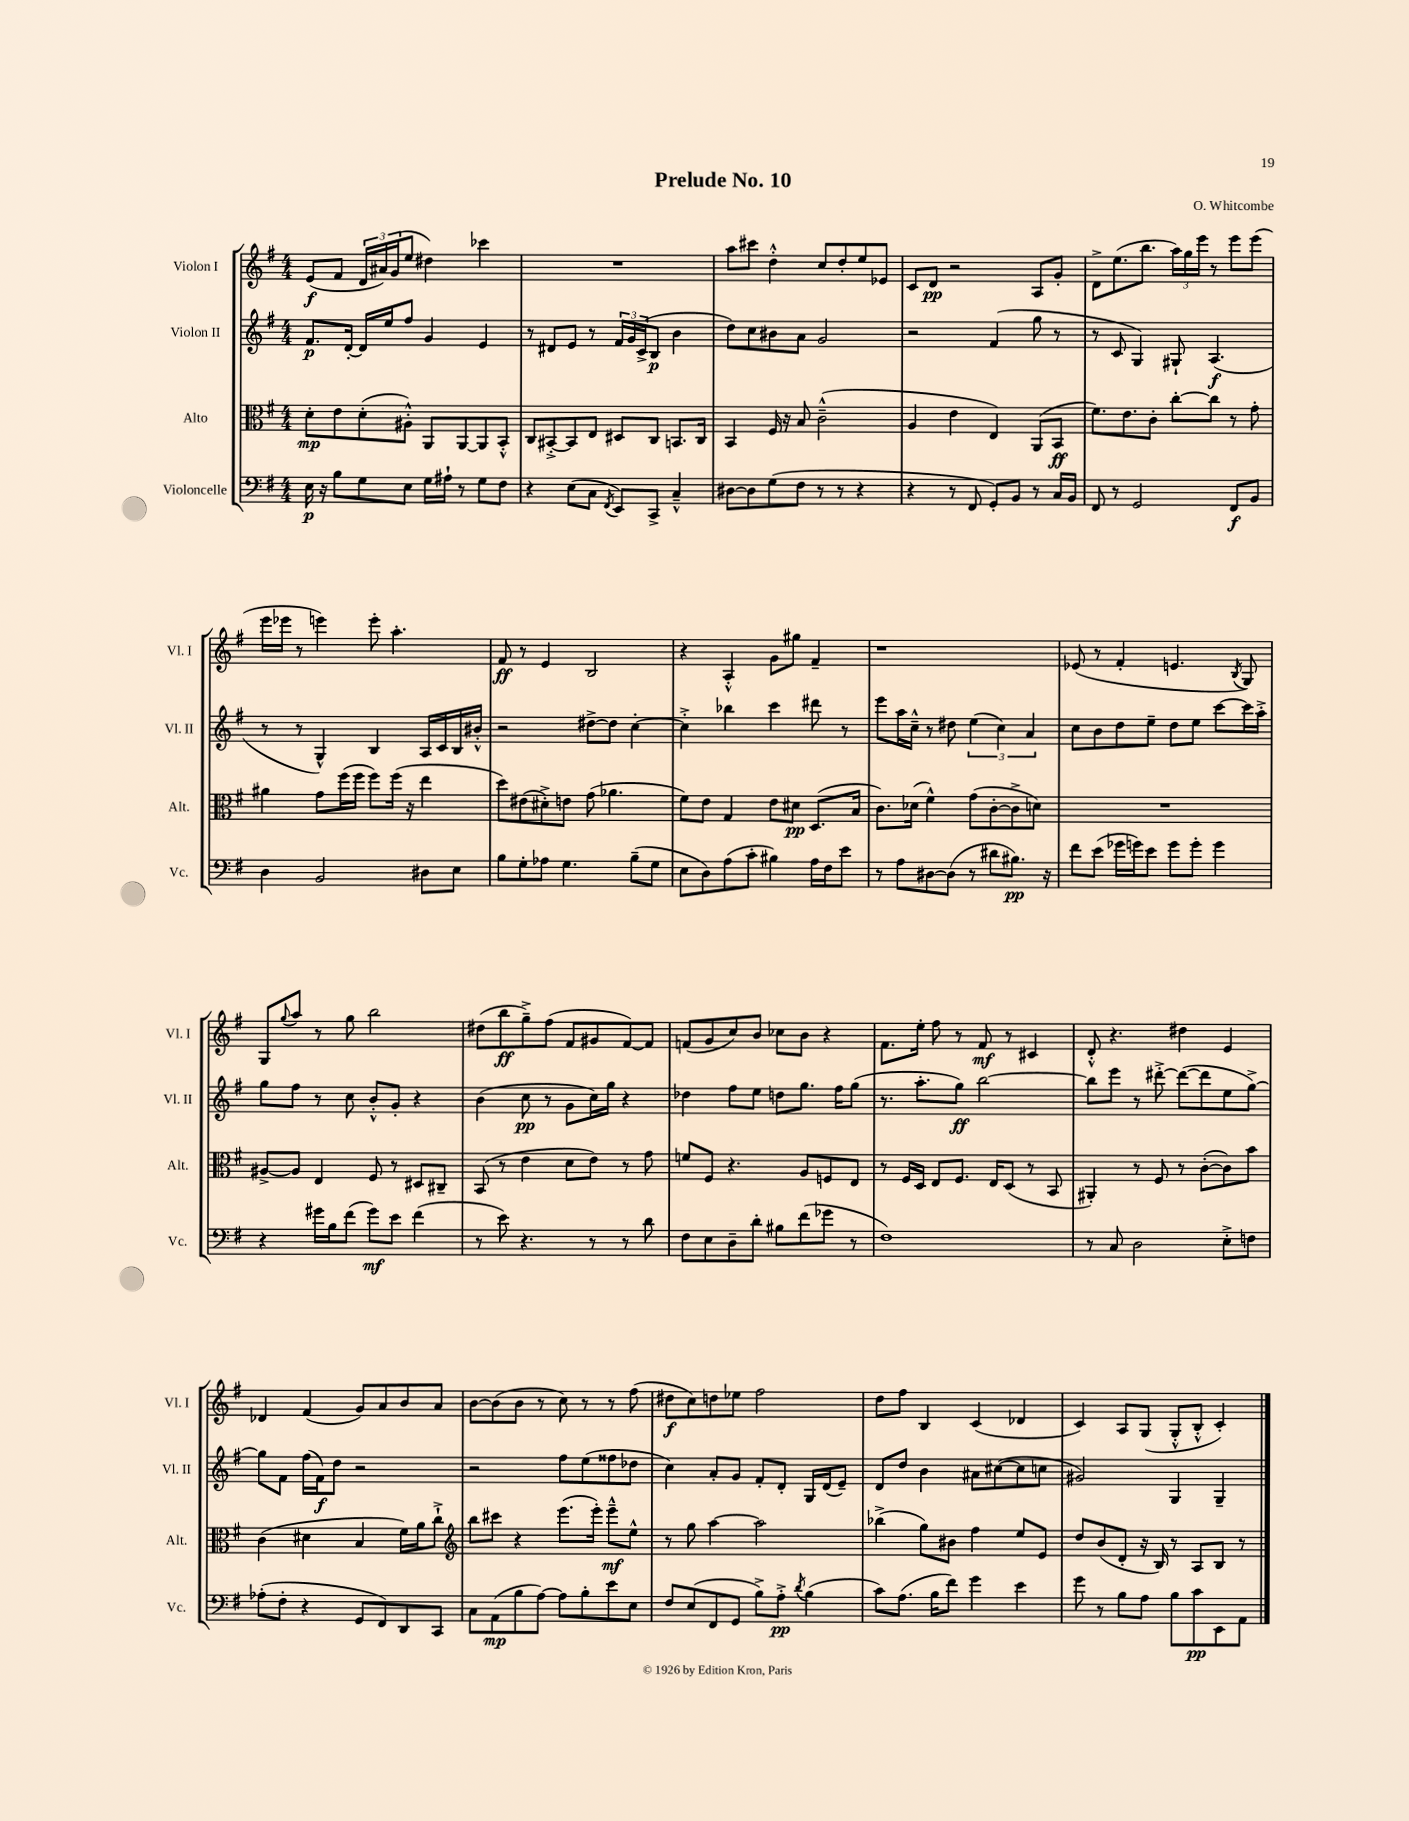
\header { title = "Prelude No. 10" composer = "O. Whitcombe" }
<<
\new StaffGroup <<
\new Staff = "s0" \with { instrumentName = "Violon I" shortInstrumentName = "Vl. I" } {
    \clef treble \key g \major \numericTimeSignature \time 4/4
    e'8\f( fis'8 \tuplet 3/2 { d'16 ais'16) g'16( } e''8 dis''4) ces'''4 |
    R1 |
    a''8 cis'''8 d''4-.-^ c''8 d''8-. e''8 ees'8 |
    c'8 d'8\pp r2 a8 g'8-. |
    d'8-> e''8.( b''8. \tuplet 3/2 { a''16) g''16 e'''16 } r8 e'''8 e'''8( |
    e'''16 ees'''16 r8 e'''4) e'''8-. a''4.-. |
    fis'8\ff r8 e'4 b2 |
    r4 a4-.-^ g'8 gis''8 fis'4-- |
    r1 |
    ees'8( r8 fis'4-. e'4. \acciaccatura { b8 } g8) |
    g8 \appoggiatura { g''8 } a''8 r8 g''8 b''2 |
    dis''8( b''8\ff g''8--->) fis''8( fis'8 gis'8 fis'8~) fis'8 |
    f'8( g'8 c''8) b'8 ces''8 b'8 r4 |
    fis'8. e''16-. fis''8 r8 fis'8\mf r8 cis'4 |
    d'8-.-^ r4. dis''4 e'4 |
    des'4 fis'4( g'8) a'8 b'8 a'8 |
    b'8~ b'8( b'8 r8 c''8) r8 r8 fis''8( |
    dis''8\f c''8) d''8 ees''8 fis''2 |
    d''8 fis''8 b4 c'4( des'4 |
    c'4) a8 g8( g8-.-^ b8-.-^ c'4-.) \bar "|." |
}
\new Staff = "s1" \with { instrumentName = "Violon II" shortInstrumentName = "Vl. II" } {
    \clef treble \key g \major \numericTimeSignature \time 4/4
    fis'8.\p d'16~-. d'16 e''16 fis''8 g'4 e'4 |
    r8 dis'8 e'8 r8 \tuplet 3/2 { fis'16 g'16 c'16->( } b8\p b'4 |
    d''8) c''8 bis'8 a'8 g'2 |
    r2 fis'4( g''8 r8 |
    r8 c'8 g4) gis8-! a4.\f( |
    r8 r8 g4-^) b4 a16 c'16 b16 bis'16-.-^ |
    r2 dis''8~-> dis''8 c''4~-. |
    c''4-.-> bes''4 c'''4 dis'''8 r8 |
    e'''8 a''16 c''16---^ r8 dis''8 \tuplet 3/2 { e''4( c''4) a'4 } |
    c''8 b'8 d''8 e''8-- d''8 e''8 c'''8~ c'''16 a''16-.-> |
    g''8 fis''8 r8 c''8 b'8-.-^ g'8-. r4 |
    b'4( c''8\pp r8 g'8 c''16) g''16 r4 |
    des''4 fis''8 e''8 d''8 g''8. fis''16 g''8( |
    r8. a''8.-. g''8\ff) b''2~ |
    b''8 e'''8 r8 dis'''8~-.-> dis'''8~( dis'''8 e''8 g''8~->) |
    g''8 fis'8 fis''16( fis'16\f) d''8 r2 |
    r2 fis''8 e''8( fisis''8 des''8 |
    c''4) a'8-. g'8 fis'8-. d'8-. g16 d'16( e'8--) |
    d'8 d''8 b'4 ais'8 cis''8~( cis''8 c''8 |
    gis'2) g4 g4-- \bar "|." |
}
\new Staff = "s2" \with { instrumentName = "Alto" shortInstrumentName = "Alt." } {
    \clef alto \key g \major \numericTimeSignature \time 4/4
    d'8-.\mp e'8 d'8-.( ais8-.-^) a,8 a,8~ a,8 b,8-.-^ |
    c8 bis,8~-.-> bis,8 e8 dis8 c8 b,8. c16 |
    b,4 fis16 r16 b8 c'2---^( |
    a4 e'4 e4) a,8( b,8\ff |
    fis'8.) e'8. c'8-. c''8~-. c''8 r8 g'8-. |
    ais'4 g'8 fis''16( fis''16 fis''8) fis''16( r16 e''4 |
    d''8) eis'8( dis'8-.->) e'8 g'8( aes'4. |
    fis'8) e'8 g4 e'8 dis'8\pp d8.( b16 |
    c'8.) des'16( fis'4-^) g'8( c'8~-. c'8-> d'8) |
    R1 |
    ais8~-> ais8 e4 fis8 r8 dis8 cis8-- |
    b,8( r8 e'4 d'8 e'8) r8 g'8 |
    f'8 fis8 r4. a8 f8 e8 |
    r8 fis16 d16 e8 fis8. e16 d8( r8 b,8 |
    ais,4-.) r8 fis8 r8 c'8~-.( c'8) b'8 |
    c'4( dis'4 b4 fis'16) a'16 c''8-!-> |
    \clef treble b''8 cis'''8 r4 e'''8.( e'''16-.) e'''8---^\mf e''8-^ |
    r8 g''8 a''4~ a''2 |
    bes''4->( g''8) bis'8 fis''4 e''8 e'8 |
    d''8 b'8( d'8-. r16 b16) r8 a8 b8 r8 \bar "|." |
}
\new Staff = "s3" \with { instrumentName = "Violoncelle" shortInstrumentName = "Vc." } {
    \clef bass \key g \major \numericTimeSignature \time 4/4
    e16\p r16 b8 g8 e8 g16 ais16-! r8 g8 fis8 |
    r4 e8( c8 \acciaccatura { fis,8 } e,8) c,8-> c4---^ |
    dis8~ dis8 g8( fis8 r8 r8 r4 |
    r4 r8 fis,8 g,8-.) b,8 r8 c16 b,16 |
    fis,8 r8 g,2 fis,8\f b,8 |
    d4 b,2 dis8 e8 |
    b8 g8-. aes8 g4. b8--( g8 |
    e8 d8) a8( c'8-. bis4) a16 fis16 e'8 |
    r8 a8 dis8~ dis8( r8 dis'8 bis8.\pp) r16 |
    fis'8 e'8( ges'16 g'16) e'8 g'8 g'8-. g'4 |
    r4 gis'16 b16 fis'8( gis'8\mf) e'8 fis'4( |
    r8 e'8) r4. r8 r8 d'8 |
    fis8 e8 d8-- d'8-. bis8 fis'8( ges'8 r8 |
    fis1) |
    r8 c8 d2 e8-.-> f8 |
    aes8-.( fis8-. r4 g,8 fis,8) d,8 c,8 |
    c8 a,8\mp( b8 a8~) a8 b8-. e'8 e8 |
    fis8 e8( fis,8 g,8 b8->) a8-.->\pp \acciaccatura { d'8 } b4( |
    c'8) a8.( b16 fis'8) g'4 e'4 |
    g'8 r8 b8 a8 b8 c'8\pp e,8 a,8 \bar "|." |
}
>>
>>
\layout { \context { \Score \remove "Bar_number_engraver" } }
